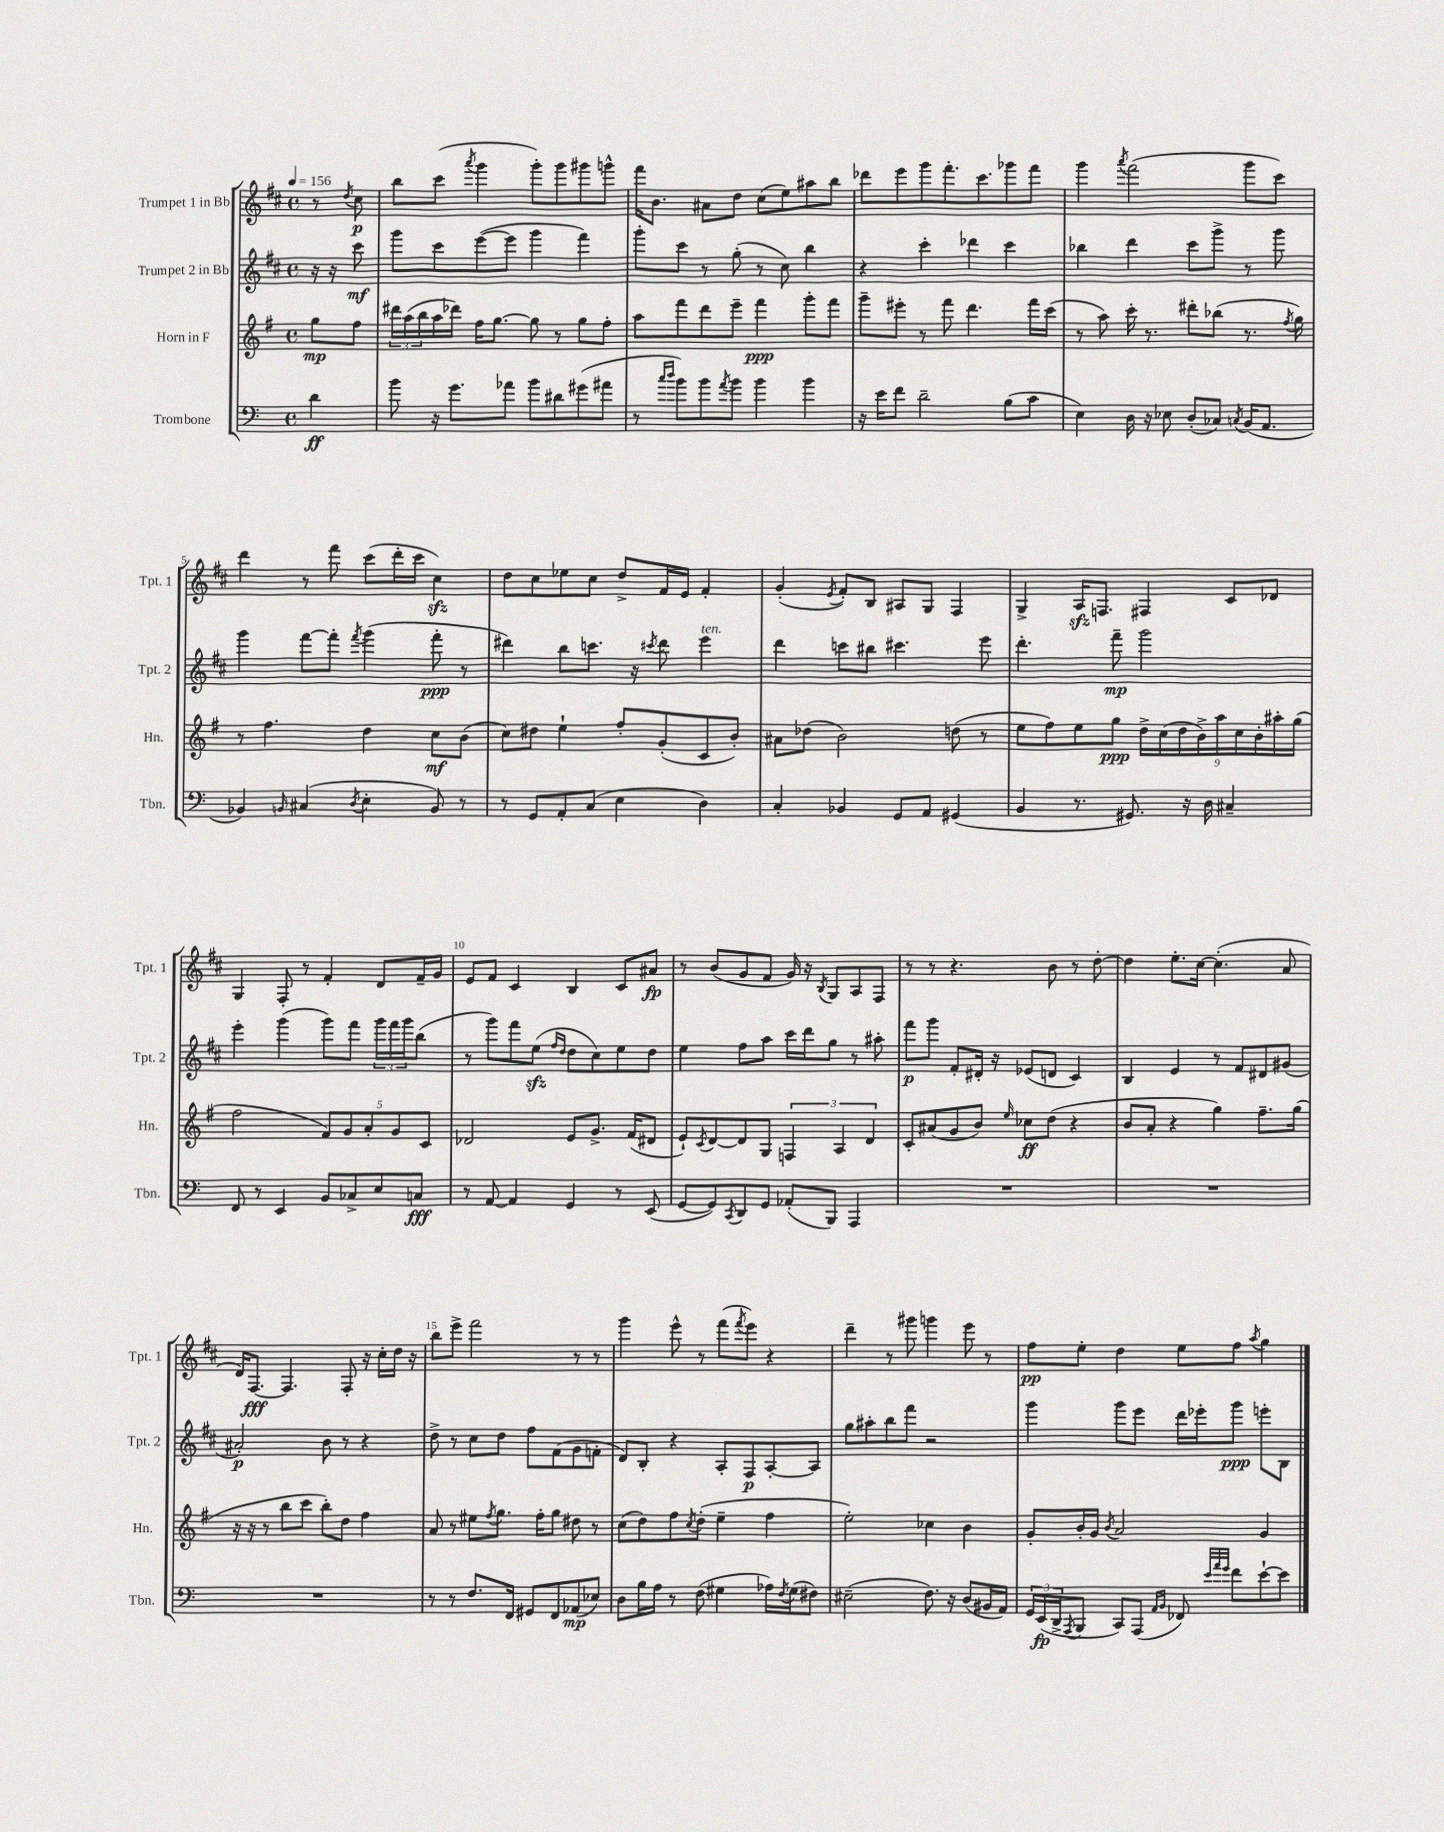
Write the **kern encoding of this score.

**kern	**dynam	**kern	**dynam	**kern	**dynam	**kern	**dynam
*part4	*part4	*part3	*part3	*part2	*part2	*part1	*part1
*staff4	*staff4	*staff3	*staff3	*staff2	*staff2	*staff1	*staff1
*I"Trombone	*	*I"Horn in F	*	*I"Trumpet 2 in Bb	*	*I"Trumpet 1 in Bb	*
*I'Tbn.	*	*I'Hn.	*	*I'Tpt. 2	*	*I'Tpt. 1	*
*clefF4	*	*clefG2	*	*clefG2	*	*clefG2	*
*k[]	*	*k[f#]	*	*k[f#c#]	*	*k[f#c#]	*
*M4/4	*	*M4/4	*	*M4/4	*	*M4/4	*
*met(c)	*	*met(c)	*	*met(c)	*	*met(c)	*
*MM156	*	*MM156	*	*MM156	*	*MM156	*
=	=	=	=	=	=	=	=
4d\	ff	8gg\L	mp	16r	.	8r	.
.	.	.	.	16r	.	.	.
.	.	.	.	.	.	8qdd/	.
.	.	8ff#\J	.	8ccc#\	mf	8cc#\	p
=1	=1	=1	=1	=1	=1	=1	=1
8b\	.	24ddd#X\LL	.	8ggg\L	.	8bb\L	.
.	.	(24aa\	.	.	.	.	.
.	.	24bb\	.	.	.	.	.
16r	.	16aa\	.	8ccc#\	.	(8ccc#\J	.
8.g\L	.	16ddd-X\JJ)	.	.	.	.	.
.	.	.	.	.	.	8qaaa/	.
.	.	16ff#\KL	.	([8eee\	.	4ggg\	.
.	.	[8.gg\J	.	.	.	.	.
8a-X\J	.	.	.	8eee\J]	.	.	.
8b\L	.	8gg\]	.	4ggg\	.	8ggg'\L)	.
8d#X\	.	8r	.	.	.	8ggg\	.
(8g#X\	.	8gg\L	.	4fff#\)	.	8ggg#X\	.
8a#X\J	.	8ff#'\J	.	.	.	8gggn^^\J	.
=2	=2	=2	=2	=2	=2	=2	=2
8r	.	8aa\L	.	8ggg'\L	.	16fff#\KL	.
.	.	.	.	.	.	8.b\J	.
16qqcc/LL	.	.	.	.	.	.	.
16qqdd/JJ	.	.	.	.	.	.	.
8b\L)	.	8fff#\	.	8ccc#\J	.	.	.
8b\	.	8ddd\	.	8r	.	8a#X\L	.
8qa/	.	.	.	.	.	.	.
8b\J	.	8eee~\J	.	(8gg'\	.	8dd\J	.
4b\	.	4fff#\	ppp	8r	.	(8cc#\L	.
.	.	.	.	8cc#\)	.	8ee\)	.
4b\	.	8ggg'\L	.	4bb\	.	8aa#X\	.
.	.	8fff#\J	.	.	.	8bb\J	.
=3	=3	=3	=3	=3	=3	=3	=3
16r	.	8ggg~\L	.	4r	.	8ddd-X\L	.
16e\KL	.	.	.	.	.	.	.
8f\J	.	8eee#X'\J	.	.	.	8eee\	.
2d~\	.	8r	.	4ccc#'\	.	8ggg\	.
.	.	8fff#\	.	.	.	8.fff#'\	.
.	.	4.ddd\	.	4ddd-X\	.	.	.
.	.	.	.	.	.	8.ccc#\	.
(8B\L	.	.	.	4ccc#\	.	8ggg-X\	.
8c\J	.	16fff#\LL	.	.	.	8fff#\J	.
.	.	(16ccc\JJ	.	.	.	.	.
=4	=4	=4	=4	=4	=4	=4	=4
4E\)	.	8r	.	4bb-X\	.	4ggg\	.
.	.	8aa\)	.	.	.	.	.
.	.	.	.	.	.	8qaaa/	.
16D\	.	16ccc'\	.	4ddd\	.	(2fff#\	.
16r	.	8.r	.	.	.	.	.
8E-X\	.	.	.	.	.	.	.
(8D'/L	.	8ddd#X'\L	.	8ccc#\L	.	.	.
8C-X/J)	.	(8bb-X\J	.	8ggg^\J	.	.	.
8qCn/	.	.	.	.	.	.	.
(16BB/KL	.	8.r	.	8r	.	8ggg\L	.
8.AA/J	.	.	.	.	.	.	.
.	.	.	.	8ggg\	.	8ccc#\J)	.
.	.	8qff#/	.	.	.	.	.
.	.	16gg\)	.	.	.	.	.
!!LO:LB:g=z
=5	=5	=5	=5	=5	=5	=5	=5
4BB-X/)	.	8r	.	4ggg\	.	4ddd\	.
.	.	4.ff#\	.	.	.	.	.
16qqBBn/	.	.	.	.	.	.	.
(4C#X/	.	.	.	[8fff#\L	.	8r	.
.	.	.	.	8fff#'\J]	.	8fff#\	.
8qD/	.	.	.	8qfff#/	.	.	.
4E'\	.	4dd\	.	(4ggg\	.	(8ccc#\L	.
.	.	.	.	.	.	16ddd'\L	.
.	.	.	.	.	.	16ccc#\JJ	.
8BB/)	.	8cc\L	mf	8fff#'\	ppp	4cc#zz\)	.
8r	.	(8b\J	.	8r	.	.	.
=6	=6	=6	=6	=6	=6	=6	=6
8r	.	8cc\L)	.	4ddd#X\)	.	8dd\L	.
8GG/L	.	8dd#X\J	.	.	.	8cc#\	.
8AA'/	.	4ee`\	.	8bb\L	.	8ee-X\	.
(8C/J	.	.	.	8.cccn\J	.	8cc#\J	.
4E\	.	8ff#'/L	.	.	.	8dd^/L	.
.	.	.	.	16r	.	.	.
.	.	.	.	8qccc#X/	.	.	.
.	.	(8g'/	.	8ddd#\	.	16f#/L	.
.	.	.	.	.	.	16e/JJ	.
!	!	!	!	!LO:TX:a:i:t=ten.	!	!	!
4D\)	.	8c/	.	4eee\	.	4f#'/	.
.	.	8b'/J)	.	.	.	.	.
=7	=7	=7	=7	=7	=7	=7	=7
4C'/	.	8a#X\L	.	4ddd\	.	(4g'/	.
.	.	(8dd-X\J	.	.	.	.	.
.	.	.	.	.	.	8qe/	.
4BB-X/	.	2b\)	.	8cccn\L	.	8f#'/L)	.
.	.	.	.	8bb#X\J	.	8B/J	.
8GG/L	.	.	.	4.ccc#X\	.	8A#X/L	.
8AA/J	.	.	.	.	.	8G/J	.
(4GG#X/	.	(8ddn\	.	.	.	4F#/	.
.	.	8r	.	8eee\	.	.	.
=8	=8	=8	=8	=8	=8	=8	=8
4BB/	.	8ee\L	.	4.ddd'\	.	4G^/	.
.	.	8ff#\)	.	.	.	.	.
8.r	.	8ee\	.	.	.	16Azz/KL	.
.	.	.	.	.	.	8.Fn/J	.
.	.	8gg\J	ppp	8fff#~\	mp	.	.
8.GG#X/)	.	.	.	.	.	.	.
.	.	18dd^\LL	.	2ggg\	.	4F#X/	.
.	.	(18cc\	.	.	.	.	.
.	.	18dd\	.	.	.	.	.
16r	.	.	.	.	.	.	.
.	.	18b^\)	.	.	.	.	.
16D\	.	.	.	.	.	.	.
.	.	18aa\	.	.	.	.	.
4C#X~/	.	.	.	.	.	8c#/L	.
.	.	18cc\	.	.	.	.	.
.	.	18b'\	.	.	.	.	.
.	.	.	.	.	.	8d-X/J	.
.	.	18aa#X'\	.	.	.	.	.
.	.	(18gg\JJ	.	.	.	.	.
!!LO:LB:g=z
=9	=9	=9	=9	=9	=9	=9	=9
8FF/	.	2ff#\	.	4eee'\	.	4G/	.
8r	.	.	.	.	.	.	.
4EE/	.	.	.	(4ggg\	.	8F#'/	.
.	.	.	.	.	.	8r	.
8BB/L	.	10f#/L)	.	8ggg\L)	.	4f#'/	.
.	.	10g/	.	.	.	.	.
8C-X^/	.	.	.	8fff#\J	.	.	.
.	.	10a'/	.	.	.	.	.
8E/	.	.	.	24ggg\LL	.	8d/L	.
.	.	.	.	24fff#\	.	.	.
.	.	10g/	.	.	.	.	.
.	.	.	.	24ggg\J	.	.	.
8Cn/J	fff	.	.	(8bb\J	.	16f#~/L	.
.	.	10c/J	.	.	.	.	.
.	.	.	.	.	.	16g/JJ	.
=10	=10	=10	=10	=10	=10	=10	=10
8r	.	2d-X/	.	8r	.	8e/L	.
[8AA/	.	.	.	8ggg\L)	.	8f#/J	.
4AA/]	.	.	.	8fff#\	.	4c#/	.
.	.	.	.	(8eezz\J	.	.	.
.	.	.	.	16qqff#/LL	.	.	.
.	.	.	.	16qqdd/JJ	.	.	.
4GG/	.	8e/L	.	8dd\L	.	4B/	.
.	.	8.g^/J	.	8cc#\)	.	.	.
8r	.	.	.	8ee\	.	8c#/L	.
.	.	(16f#/KL	.	.	.	.	.
(8EE/	.	8d#X/J	.	8dd\J	.	8a#X/J	fp
=11	=11	=11	=11	=11	=11	=11	=11
[8GG/L	.	8e`/L)	.	4ee\	.	8r	.
.	.	8qc/	.	.	.	.	.
8GG/])	.	[8d/	.	.	.	(8b/L	.
8qCC/	.	.	.	.	.	.	.
8DD/	.	8d/]	.	8ff#\L	.	8g/	.
8GG/J	.	8G/J	.	8aa\J	.	8f#/J	.
(8AA-X'/L	.	6Fn/	.	16ccc#\LL	.	16g/)	.
.	.	.	.	16ddd\J	.	16r	.
.	.	.	.	.	.	8qB/	.
8BBB/J)	.	.	.	8gg\J	.	8G/L	.
.	.	6A/	.	.	.	.	.
4AAA/	.	.	.	8r	.	8A/	.
.	.	6d/	.	.	.	.	.
.	.	.	.	8aa#X'\	.	8F#/J	.
=12	=12	=12	=12	=12	=12	=12	=12
1r	.	8c'/L	.	8fff#\L	p	8r	.
.	.	(8a#X/	.	8ggg\J	.	8r	.
.	.	8g/	.	8f#'/L	.	4.r	.
.	.	8b/J)	.	16d#X'/Jk	.	.	.
.	.	.	.	16r	.	.	.
.	.	16qqee/	.	.	.	.	.
.	.	8cc-X\L	ff	(8e-X/L	.	.	.
.	.	(8dd\J	.	8dn/J	.	8b\	.
.	.	4r	.	4c#/)	.	8r	.
.	.	.	.	.	.	[8dd'\	.
=13	=13	=13	=13	=13	=13	=13	=13
1r	.	8b/L	.	4B/	.	4dd\]	.
.	.	8a'/J	.	.	.	.	.
.	.	4r	.	4e/	.	8.ee'\L	.
.	.	.	.	.	.	[16cc#\Jk	.
.	.	4gg\)	.	8r	.	(4.cc#'\]	.
.	.	.	.	8f#/L	.	.	.
.	.	8.ff#~\L	.	8d#X/	.	.	.
.	.	.	.	(8g#X/J	.	8a/	.
.	.	(16gg\Jk	.	.	.	.	.
!!LO:LB:g=z
=14	=14	=14	=14	=14	=14	=14	=14
1r	.	16r	.	2a#X'/)	p	16d/KL)	.
.	.	16r	.	.	.	[8.F#/J	fff
.	.	8r	.	.	.	.	.
.	.	8bb\L	.	.	.	4.F#/]	.
.	.	8ccc\J	.	.	.	.	.
.	.	8bb'\L)	.	8b\	.	.	.
.	.	8dd\J	.	8r	.	8F#'/	.
.	.	4ff#\	.	4r	.	16r	.
.	.	.	.	.	.	16cc#'\LL	.
.	.	.	.	.	.	16dd\JJ	.
.	.	.	.	.	.	16r	.
=15	=15	=15	=15	=15	=15	=15	=15
8r	.	8a/	.	8dd^\	.	8bb\L	.
8r	.	8r	.	8r	.	8eee^\J	.
8.F/L	.	8ee#X\L	.	8cc#\L	.	2fff#\	.
.	.	8qff#/	.	.	.	.	.
.	.	8.gg\J	.	8dd\J	.	.	.
16FF/Jk	.	.	.	.	.	.	.
8GG#X/L	.	.	.	8ff#\L	.	.	.
.	.	16ff#'\KL	.	.	.	.	.
8FF/	.	8gg\J	.	(8f#\	.	.	.
(8AA-X/	mp	8dd#X\	.	8g\	.	8r	.
8E-X/J)	.	8r	.	8fn'\J	.	8r	.
=16	=16	=16	=16	=16	=16	=16	=16
8D\L	.	(8cc\L	.	8d/L)	.	4ggg\	.
16B\L	.	8dd\)	.	8B'/J	.	.	.
16A\JJ	.	.	.	.	.	.	.
8r	.	8ff#\	.	4r	.	8eee^^\	.
.	.	8qcc/	.	.	.	.	.
(8F\	.	(8dd'\J	.	.	.	8r	.
4G#X\	.	4ee~\	.	8A'/L	.	(8fff#\L	.
.	.	.	.	.	.	8qfff#/	.
.	.	.	.	8F#/	p	8eee\J)	.
16A-X\LL)	.	4ff#\	.	[8A'/	.	4r	.
8qF/	.	.	.	.	.	.	.
(16G#\J	.	.	.	.	.	.	.
8F#X\J)	.	.	.	8A/J]	.	.	.
=17	=17	=17	=17	=17	=17	=17	=17
(2E#X~\	.	2ee'\)	.	8gg\L	.	4ddd~\	.
.	.	.	.	8aa#X'\	.	.	.
.	.	.	.	8bb\	.	8r	.
.	.	.	.	8fff#\J	.	8ggg#X\	.
8.F\)	.	4cc-X\	.	2r	.	4gggn\	.
16r	.	.	.	.	.	.	.
(8D/L	.	4b\	.	.	.	8eee\	.
16BB#X/L	.	.	.	.	.	8r	.
16AA/JJ)	.	.	.	.	.	.	.
=18	=18	=18	=18	=18	=18	=18	=18
24GG/LL	.	8g'/L	.	4ggg\	.	8ff#\L	pp
(24EE/	fp	.	.	.	.	.	.
24DD^/J	.	.	.	.	.	.	.
8qAAA/	.	.	.	.	.	.	.
8BBB/J	.	16b'/L	.	.	.	8ee'\J	.
.	.	16g/JJ	.	.	.	.	.
.	.	8qb/	.	.	.	.	.
8CC/L)	.	2a/	.	8ggg\L	.	4dd\	.
(8AAA/J	.	.	.	8eee\J	.	.	.
16qqAA/LL	.	.	.	.	.	.	.
16qqBB/JJ	.	.	.	.	.	.	.
8FF-X/)	.	.	.	16ddd\LL	.	8ee\L	.
.	.	.	.	16eee-X'\J	.	.	.
32qqe/LLL	.	.	.	.	.	.	.
32qqa/	.	.	.	.	.	.	.
32qqg/JJJ	.	.	.	.	.	.	.
8f\L	.	.	.	8ggg\J	ppp	8ff#\J	.
.	.	.	.	.	.	8qaa/	.
[8e`\	.	4g/	.	8eeen'\L	.	4gg\	.
8e\J]	.	.	.	8B\J	.	.	.
==	==	==	==	==	==	==	==
*-	*-	*-	*-	*-	*-	*-	*-
